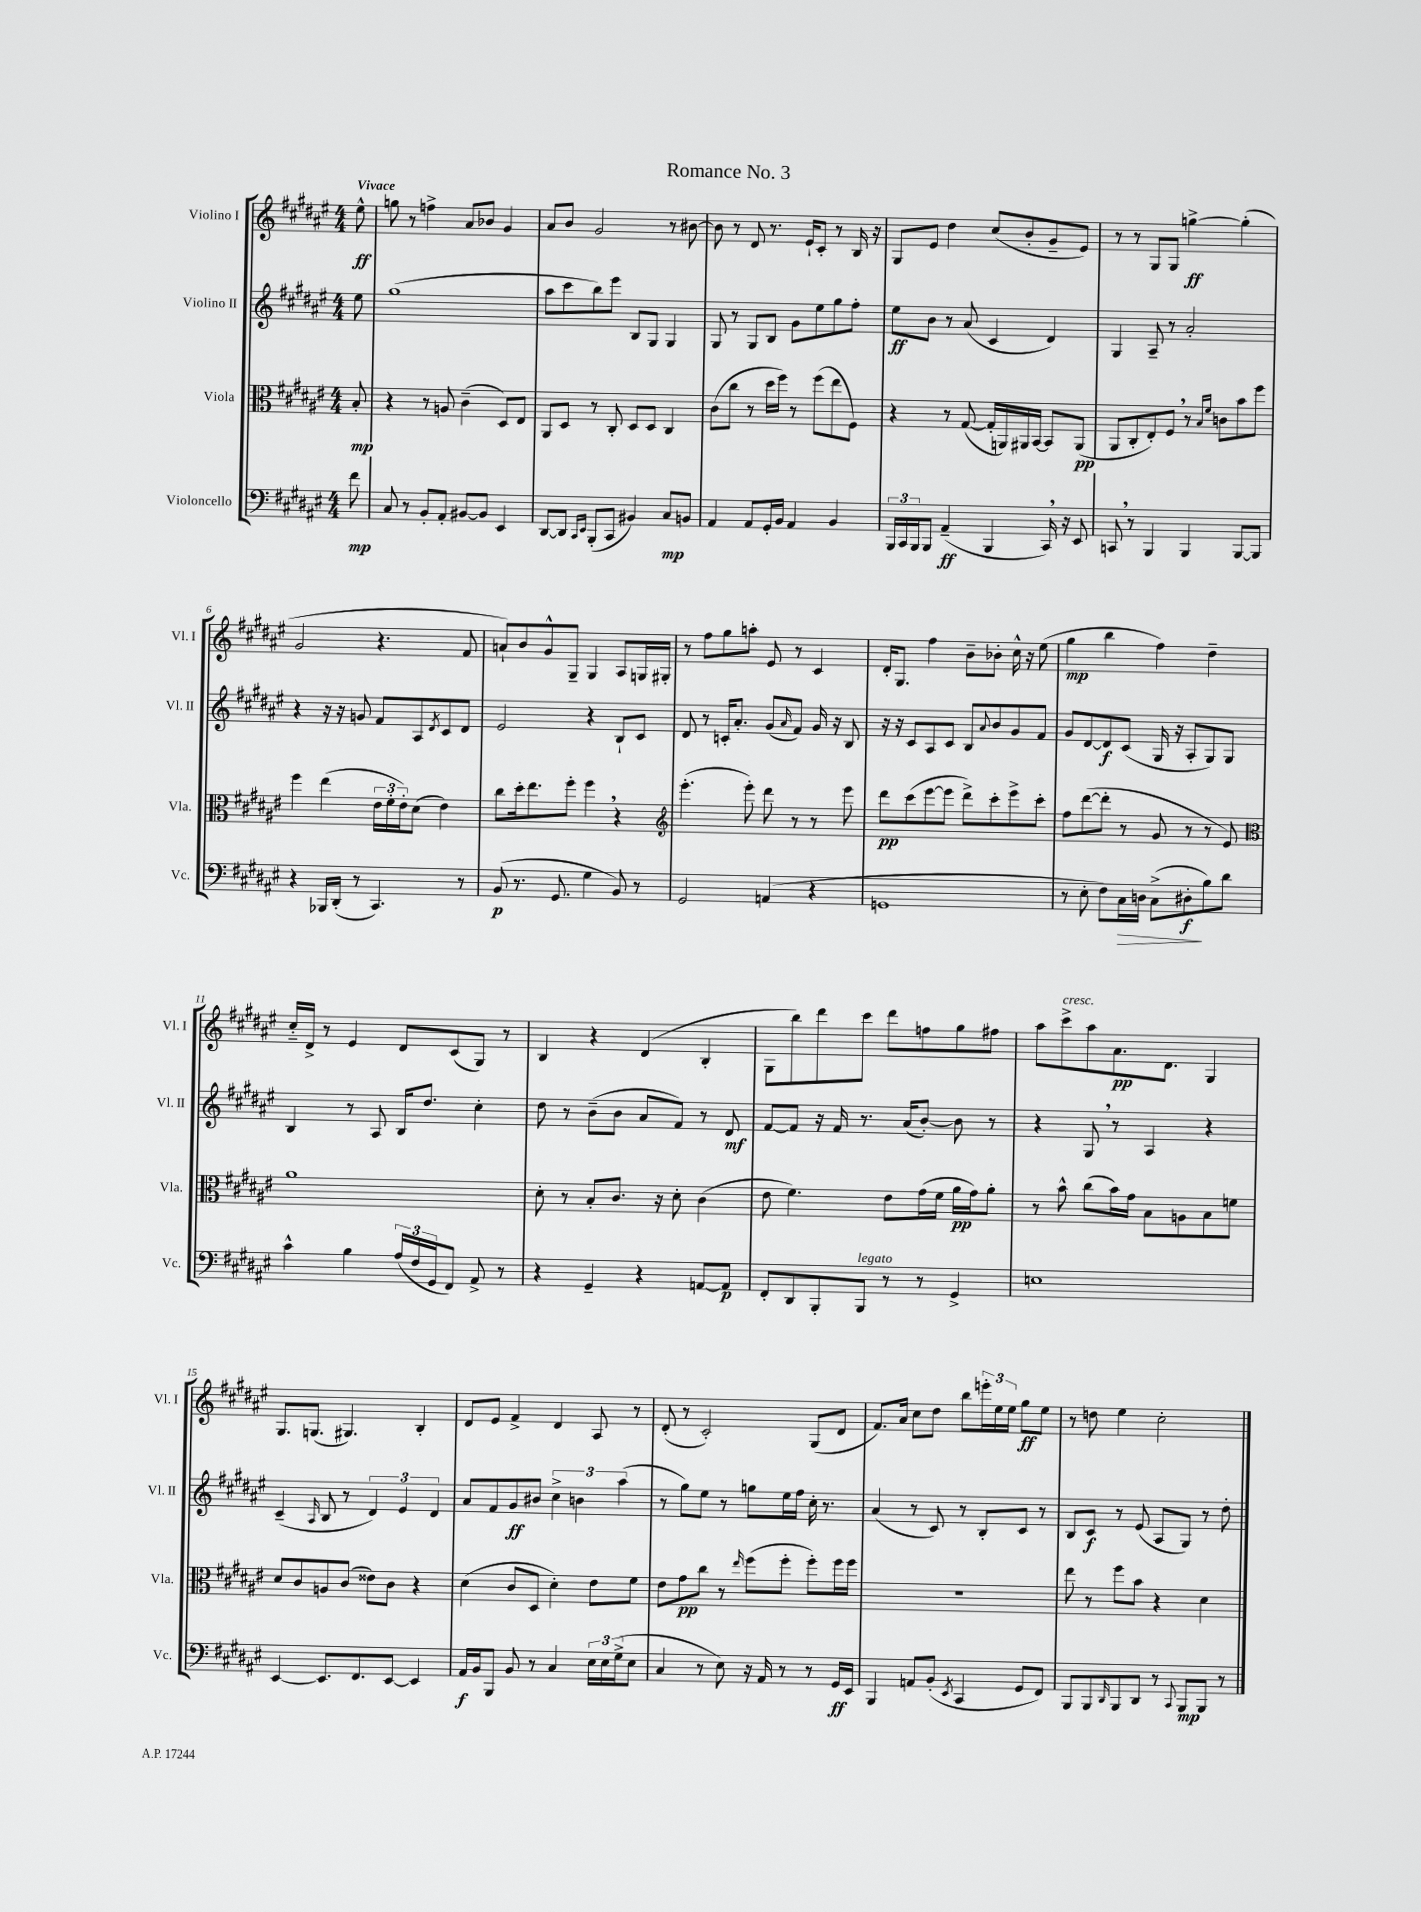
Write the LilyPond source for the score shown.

\header { title = "Romance No. 3" }
<<
\new StaffGroup <<
\new Staff = "s0" \with { instrumentName = "Violino I" shortInstrumentName = "Vl. I" } {
    \clef treble \key fis \major \numericTimeSignature \time 4/4 \partial 8 \tempo "Vivace"
    eis''8-^\ff |
    g''8 r8 f''4-> ais'8 bes'8 gis'4 |
    ais'8 b'8 gis'2 r8 bis'8~ |
    bis'8 r8 dis'8 r8. eis'16-! cis'8-. r8 b16 r16 |
    gis8 eis'8 dis''4 cis''8( b'8-. gis'8-- eis'8) |
    r8 r8 gis8 gis8 g''4~->\ff g''4-.( |
    gis'2 r4. fis'8 |
    a'8-!) b'8 gis'8-^ gis8-- gis4 ais8 g16 gis16-. |
    r8 fis''8 gis''8 a''8-. eis'8 r8 cis'4 |
    dis'16-. gis8. fis''4 b'8-- bes'8-. cis''16-^ r16 eis''8( |
    gis''4\mp b''4 fis''4) dis''4-- |
    cis''16-_ dis'16-> r8 eis'4 dis'8 cis'8( gis8) r8 |
    b4 r4 dis'4( b4-. |
    gis8 b''8) dis'''8 cis'''8 dis'''8 f''8 gis''8 fis''8 |
    ais''8 cis'''8->^\markup { \italic "cresc." } ais''8 ais'8.\pp dis'8. gis4 |
    gis8. g8.( gis4.) b4-. |
    dis'8 eis'8 fis'4-> dis'4 ais8 r8 |
    dis'8-.( r8 cis'2-.) gis8( dis'8 |
    fis'8.) ais'16 cis''8 dis''8 b''8 \tuplet 3/2 { e'''16-. eis''16 eis''16 } gis''8\ff eis''8 |
    r8 d''8 eis''4 cis''2-. \bar "|." |
}
\new Staff = "s1" \with { instrumentName = "Violino II" shortInstrumentName = "Vl. II" } {
    \clef treble \key fis \major \numericTimeSignature \time 4/4 \partial 8
    eis''8 |
    gis''1( |
    ais''8 cis'''8 b''8) eis'''8 b8 gis8 gis4 |
    gis8 r8 gis8 b8 gis'8 eis''8 gis''8 fis''8-. |
    eis''8\ff b'8 r8 ais'8( cis'4 dis'4) |
    gis4 ais8-- r8 ais'2-. |
    r4 r16 r16 g'8 fis'8 ais8 \acciaccatura { dis'8 } cis'8 dis'8 |
    eis'2 r4 b8-! cis'8 |
    dis'8 r8 c'16-. ais'8.-. gis'8( \grace { ais'16 } fis'8) gis'16 r16 b8 |
    r16 r16 cis'8 ais8 cis'8 b8 \appoggiatura { ais'8 } b'8 gis'8 fis'8 |
    gis'8 dis'8~ dis'8\f cis'8( gis16 r16 ais8-. gis8) gis8 |
    b4 r8 ais8 b16 dis''8. cis''4-. |
    dis''8 r8 b'8--( b'8 ais'8 fis'8) r8 dis'8\mf |
    fis'8~ fis'8 r16 fis'16 r8. ais'16( b'8~-.) b'8 r8 |
    r4 gis8 \breathe r8 ais4 r4 |
    cis'4--( \grace { ais16 } b8 r8 \tuplet 3/2 { dis'4) eis'4 dis'4 } |
    ais'8 fis'8 gis'8\ff bis'8 \tuplet 3/2 { cis''4-> b'4 ais''4( } |
    r8 gis''8) eis''8 r8 g''8 eis''16 fis''16 cis''16-. r8. |
    ais'4( r8 cis'8) r8 b8-. cis'8 r8 |
    b8 cis'8\f r8 eis'8( ais8 gis8) r8 dis''8-. \bar "|." |
}
\new Staff = "s2" \with { instrumentName = "Viola" shortInstrumentName = "Vla." } {
    \clef alto \key fis \major \numericTimeSignature \time 4/4 \partial 8
    b8-.\mp |
    r4 r8 a8 cis'4--( dis8) eis8 |
    ais,8 dis8 r8 cis8-. dis8 dis8 cis4 |
    cis'8( cis''8 r8 dis''16 fis''16) r8 fis''8( eis''8 fis8) |
    r4 r8 gis8~( gis16-. a,16) ais,16 b,16~ b,8 ais,8\pp( |
    ais,8 cis8-. eis8-.) fis8 \breathe r8 \grace { b16 fis'16 } c'8 b'8 fis''8 |
    fis''4 eis''4( \tuplet 3/2 { eis'16 fis'16-. eis'16-.) } dis'8( eis'4) |
    cis''8 dis''16-. eis''8. fis''8-. fis''4 \breathe r4 |
    \clef treble eis'''4.-.( eis'''8-.) dis'''8 r8 r8 eis'''8 |
    dis'''8\pp cis'''8( eis'''8~ eis'''8 dis'''8->) cis'''8-. eis'''8-> cis'''8-. |
    fis''8 dis'''8~( dis'''8-. r8 gis'8 r8 r8 eis'8) |
    \clef alto ais'1 |
    dis'8-. r8 b8-. cis'8. r16 dis'8-. cis'4( |
    eis'8 fis'4.) eis'8 gis'16( fis'16 ais'16\pp gis'16) ais'8-. |
    r8 b'8-^ cis''8( b'16) gis'16 b8 a8 b8 f'8 |
    dis'8 cis'8 a8 cis'8( eisis'8) cis'8 r4 |
    dis'4( cis'8 dis8 dis'4-.) eis'8 fis'8 |
    eis'8 gis'8\pp cis''8 r8 \grace { eis''16 } fis''8( fis''8-. fis''8-.) fis''16 fis''16 |
    R1 |
    eis''8 r8 fis''8 b'8 r4 dis'4 \bar "|." |
}
\new Staff = "s3" \with { instrumentName = "Violoncello" shortInstrumentName = "Vc." } {
    \clef bass \key fis \major \numericTimeSignature \time 4/4 \partial 8
    fis'8\mp |
    cis8 r8 b,8-. ais,8-. bis,8~ bis,8 eis,4 |
    dis,8~ dis,8 \grace { cis,16 eis,16 } b,,8-.( cis,8 bis,4) cis8\mp b,8 |
    ais,4 ais,8 gis,16-. b,16 ais,4 b,4 |
    \tuplet 3/2 { b,,16 cis,16 b,,16 } b,,8 ais,4--\ff( b,,4 cis,16) \breathe r16 eis,8 |
    c,8 \breathe r8 b,,4 b,,4 b,,8~ b,,8 |
    r4 bes,,16 dis,16-.( r8 cis,4.) r8 |
    b,8\p( r8. gis,8. gis4 b,8) r8 |
    gis,2 a,4( r4 |
    g,1 |
    r8 eis8-. fis8) cis16\> d16 cis8->( dis8-.\f\! b8) dis'8 |
    cis'4-^ b4 \tuplet 3/2 { ais16( fis16 gis,16 } fis,8) ais,8-> r8 |
    r4 gis,4-- r4 a,8~ a,8\p |
    fis,8-. dis,8 b,,8-. b,,8^\markup { \italic "legato" } r8 r8 gis,4-> |
    e1 |
    eis,4~ eis,8. fis,8. eis,8~ eis,4 |
    ais,16\f b,16 b,,8 b,8 r8 cis4 \tuplet 3/2 { eis16 eis16 gis16->( } eis8 |
    cis4 r8 eis8) r16 ais,16 r8 r8 gis,16\ff eis,16 |
    b,,4 a,8 b,8-.( \acciaccatura { eis,8 } cis,4 gis,8 fis,8) |
    b,,8 b,,8 \grace { dis,16 } b,,8 dis,8 r8 \appoggiatura { cis,8 } b,,8\mp b,,8 r8 \bar "|." |
}
>>
>>
